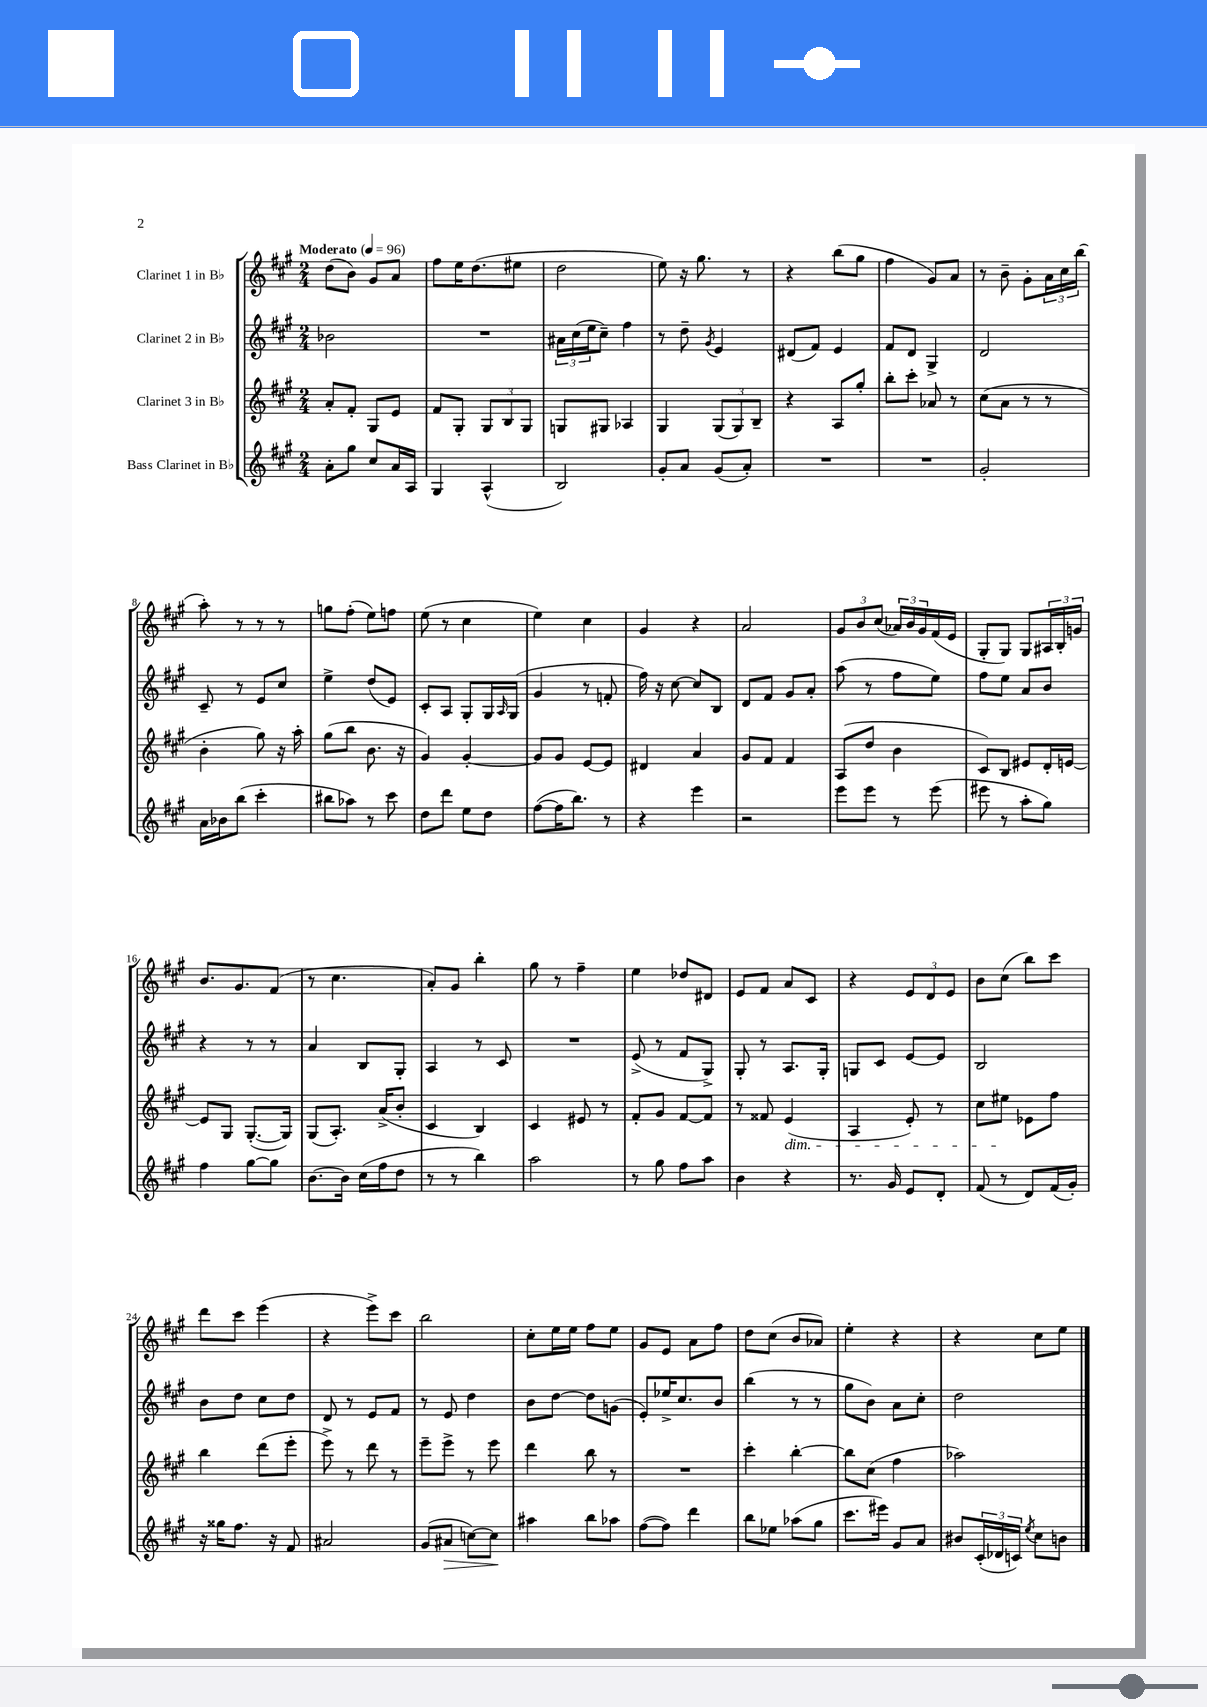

**kern	**kern	**kern	**kern
*staff4	*staff3	*staff2	*staff1
*clefG2	*clefG2	*clefG2	*clefG2
*k[f#c#g#]	*k[f#c#g#]	*k[f#c#g#]	*k[f#c#g#]
*M2/4	*M2/4	*M2/4	*M2/4
*MM96	*MM96	*MM96	*MM96
8a'	8a'	2b-	(8dd
8gg#	8f#'	.	8b)
8cc#	8G#	.	8g#
16a	8e	.	8a
16A	.	.	.
=	=	=	=
4G#	8f#	2r	8ff#
.	8G#'	.	16ee
.	.	.	(8.dd
(4A^^	12G#	.	.
.	12B	.	.
.	.	.	8ee#
.	12G#	.	.
=	=	=	=
2B)	8G	24a#	2dd
.	.	(24cc#	.
.	.	24ee	.
.	8G#	8cc#~)	.
.	4A-	4ff#	.
=	=	=	=
8g#'	4G#	8r	8ee)
8a	.	8dd~	16r
.	.	.	8.gg#
.	.	8qg#	.
(8g#	(12G#	4e	.
.	12G#)	.	.
8a')	.	.	8r
.	12B~	.	.
=	=	=	=
2r	4r	(8d#	4r
.	.	8f#)	.
.	8A	4e	(8bb
.	8gg#'	.	8gg#
=	=	=	=
2r	8bb'	8f#	4ff#
.	8ccc#'	8d	.
.	8a-	4G#^	8g#)
.	8r	.	8a
=	=	=	=
2g#'	(8cc#	2d	8r
.	8a	.	8b~
.	8r	.	8g#'
.	8r	.	24a
.	.	.	24cc#
.	.	.	(24bb
=	=	=	=
16a	4b'	8c#~	8aa')
16b-	.	.	.
(8bb	.	8r	8r
4ccc#'	8gg#)	8e	8r
.	16r	8cc#	8r
.	16aa'	.	.
=	=	=	=
8bb#	(8gg#	4ee^	8gg
8aa-)	8bb	.	(8ff#'
8r	8.b	(8dd	8ee)
8ccc#	.	8e)	8ff
.	16r	.	.
=	=	=	=
8dd	4g#)	8c#'	(8ee
8ddd	.	8A	8r
8ee	[4g#'	8G#'	4cc#
8dd	.	16G#	.
.	.	16qqA	.
.	.	(16G#	.
=	=	=	=
([8ff#	8g#]	4g#	4ee)
16ff#]	8g#	.	.
8.bb)	.	.	.
.	[8e	8r	4cc#
8r	8e]	8f'	.
=	=	=	=
4r	4d#	16ff#)	4g#
.	.	16r	.
.	.	[8cc#	.
4eee	4a	8cc#]	4r
.	.	8B	.
=	=	=	=
2r	8g#	8d	2a
.	8f#	8f#	.
.	4f#	8g#	.
.	.	8a'	.
=	=	=	=
8eee	(8A	(8aa	12g#
.	.	.	12b
8eee	8dd	8r	.
.	.	.	(12cc#
8r	4b	8ff#	24a-)
.	.	.	24b
.	.	.	24g#
(8eee	.	8ee)	(16f#
.	.	.	16e
=	=	=	=
8eee#	8c#)	8ff#	8G#'
8r	8B	8ee	8G#)
8aa'	8e#	8a	8G#
8gg#)	16d'	8b	24A#
.	.	.	24B'
.	[16e	.	.
.	.	.	24g
=	=	=	=
4ff#	8e]	4r	8.b
.	8G#	.	.
.	.	.	8.g#
[8gg#	([8.G#'	8r	.
8gg#]	.	8r	(8f#
.	16G#])	.	.
=	=	=	=
[8.b	(8G#	4a	8r
.	8.A')	.	4.cc#
16b]	.	.	.
(16cc#	.	8B	.
16ff#	(16a^	.	.
8dd	8b'	8G#'	.
=	=	=	=
8r	4c#	4A	8a')
8r	.	.	8g#
4bb)	4B)	8r	4bb'
.	.	8c#	.
=	=	=	=
2aa	4c#	2r	8gg#
.	.	.	8r
.	8e#	.	4ff#~
.	8r	.	.
=	=	=	=
8r	8f#'	(8e^	4ee
8gg#	8g#	8r	.
8ff#	[8f#	8f#	8dd-
8aa	8f#]	8G#^)	8d#
=	=	=	=
4b	8r	8G#'	8e
.	8f##	8r	8f#
4r	(4e	8.A	8a
.	.	.	8c#
.	.	16G#'	.
=	=	=	=
8.r	4A	8G	4r
.	.	8c#	.
16g#	.	.	.
8e	8e')	[8e	12e
.	.	.	12d
8d'	8r	8e]	.
.	.	.	12e
=	=	=	=
(8f#	8cc#	2B	8b
8r	8ee#	.	(8cc#
8d)	8e-	.	8bb)
(16f#	8ff#	.	8ccc#
16g#')	.	.	.
=	=	=	=
16r	4bb	8b	8ddd
16gg##	.	.	.
8.ff#	.	8dd	8ccc#
.	(8ddd	8cc#	(4eee
16r	.	.	.
8f#	8eee'	8dd	.
=	=	=	=
2a#	8eee^)	8d	4r
.	8r	8r	.
.	8ddd	8e	8eee^)
.	8r	8f#	8ccc#
=	=	=	=
(8g#	8eee~	8r	2bb
8a#	8eee^	8e	.
[8cc)	8r	4dd	.
8cc]	8eee	.	.
=	=	=	=
4aa#	4ddd	8b	8cc#'
.	.	[8dd	16ee
.	.	.	16ee
8bb	8bb	8dd]	8ff#
8aa-	8r	(8g	8ee
=	=	=	=
([8ff#	2r	8e')	8g#
8ff#])	.	16ee-^	8e
.	.	8.cc#	.
4ddd	.	.	8a
.	.	8b	8ff#
=	=	=	=
8bb	4ccc#'	(4bb	8dd
8ee-	.	.	(8cc#
(8aa-	[4bb'	8r	8b
8gg#	.	8r	8a-)
=	=	=	=
8.ccc#	8bb]	8gg#	4ee'
.	(8cc#	8b)	.
16eee#)	.	.	.
8g#	4ff#	8a	4r
8a	.	8cc#'	.
=	=	=	=
8b#	2aa-)	2dd	4r
(24c#'	.	.	.
24d-	.	.	.
24c)	.	.	.
8qee	.	.	.
8cc#	.	.	8cc#
8b	.	.	8ee
==	==	==	==
*-	*-	*-	*-
